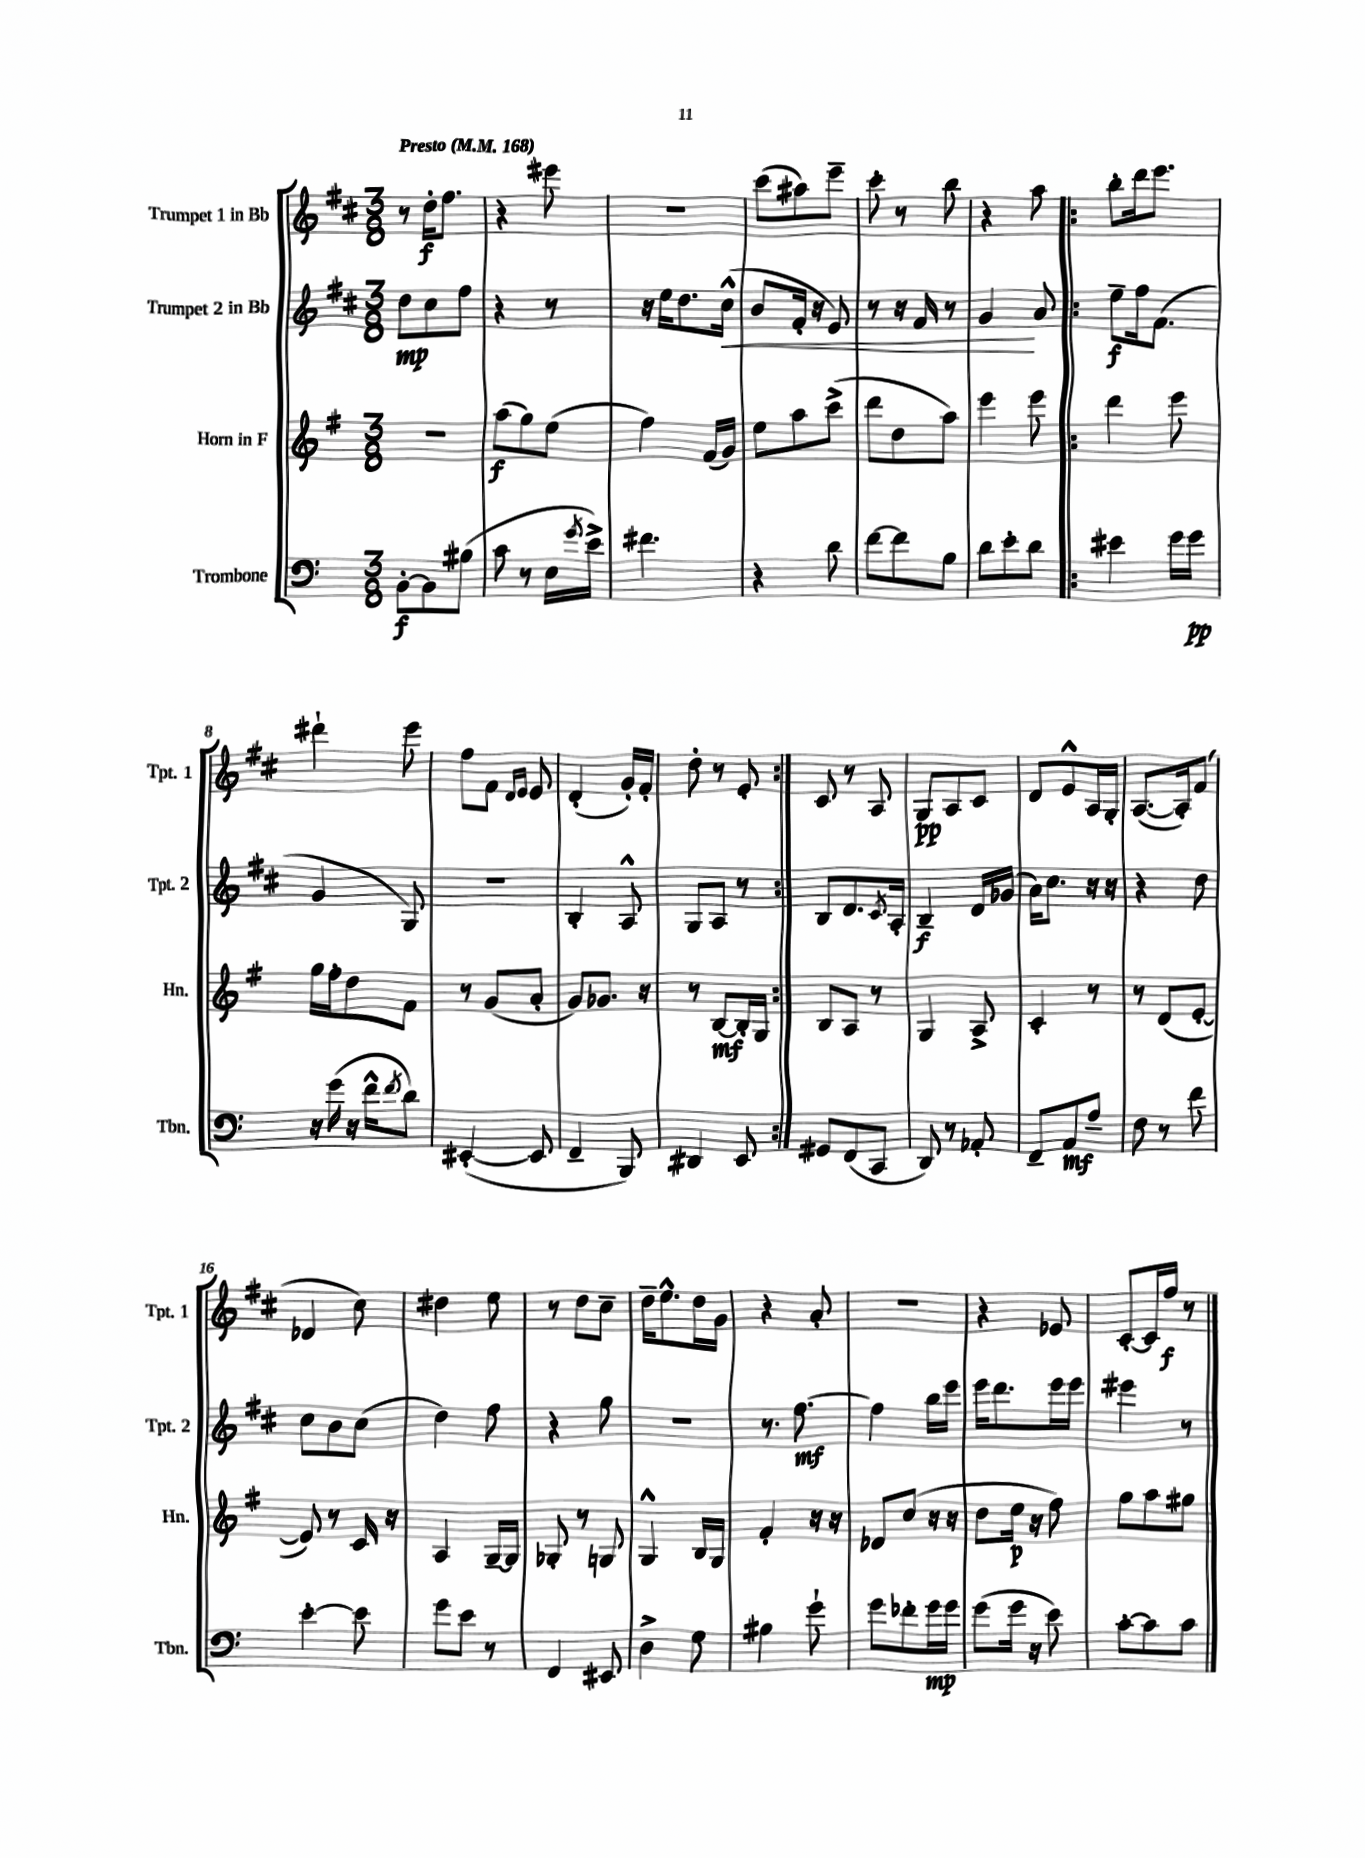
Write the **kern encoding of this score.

**kern	**dynam	**kern	**dynam	**kern	**dynam	**kern	**dynam
*part4	*part4	*part3	*part3	*part2	*part2	*part1	*part1
*staff4	*staff4	*staff3	*staff3	*staff2	*staff2	*staff1	*staff1
*I"Trombone	*	*I"Horn in F	*	*I"Trumpet 2 in Bb	*	*I"Trumpet 1 in Bb	*
*I'Tbn.	*	*I'Hn.	*	*I'Tpt. 2	*	*I'Tpt. 1	*
*clefF4	*	*clefG2	*	*clefG2	*	*clefG2	*
*k[]	*	*k[f#]	*	*k[f#c#]	*	*k[f#c#]	*
*M3/8	*	*M3/8	*	*M3/8	*	*M3/8	*
*MM168	*	*MM168	*	*MM168	*	*MM168	*
=1	=1	=1	=1	=1	=1	=1	=1
!	!	!	!	!	!	!LO:TX:a:B:t=Presto	!
[8BB'\L	f	4.r	.	8dd\L	mp	8r	.
8BB\]	.	.	.	8cc#\	.	16dd'\KL	f
.	.	.	.	.	.	8.ff#\J	.
(8B#X\J	.	.	.	8ff#\J	.	.	.
=2	=2	=2	=2	=2	=2	=2	=2
8c\	.	(8aa\L	f	4r	.	4r	.
8r	.	8gg\)	.	.	.	.	.
16E\LL	.	(8ee\J	.	8r	.	8eee#X\	.
8qg/	.	.	.	.	.	.	.
16e^\JJ)	.	.	.	.	.	.	.
=3	=3	=3	=3	=3	=3	=3	=3
4.f#X\	.	4ff#\)	.	16r	.	4.r	.
.	.	.	.	16ee\KL	.	.	.
.	.	.	.	8.dd\	.	.	.
.	.	(16f#/LL	.	.	.	.	.
!	!	!	!	!	!LO:HP:b	!	!
.	.	16g/JJ)	.	(16cc#^^\Jk	<	.	.
=4	=4	=4	=4	=4	=4	=4	=4
4r	.	8ee\L	.	8b/L	.	(8ccc#\L	.
.	.	8aa\	.	16f#'/Jk	.	8aa#X\)	.
.	.	.	.	16r	.	.	.
8d\	.	(8ccc^\J	.	8e/)	.	8eee~\J	.
=5	=5	=5	=5	=5	=5	=5	=5
[8f\L	.	8ddd\L	.	8r	.	8ccc#'\	.
8f\]	.	8dd\	.	16r	.	8r	.
.	.	.	.	16f#/	.	.	.
8B\J	.	8aa\J)	.	8r	.	8bb\	.
=6	=6	=6	=6	=6	=6	=6	=6
8d\L	.	4eee\	.	4g/	.	4r	.
8e'\	.	.	.	.	.	.	.
8d\J	.	8eee\	.	8a/	[	8aa\	.
=7!|:	=7!|:	=7!|:	=7!|:	=7!|:	=7!|:	=7!|:	=7!|:
4e#X\	.	4ddd\	.	8ee~\L	f	8bb'\L	.
.	.	.	.	16ff#\k	.	16ddd\k	.
.	.	.	.	(8.f#\J	.	8.eee\J	.
16g\LL	.	8eee\	.	.	.	.	.
16g\JJ	pp	.	.	.	.	.	.
!!LO:LB:g=z
=8	=8	=8	=8	=8	=8	=8	=8
16r	.	16gg\LL	.	4g/	.	4ddd#X`\	.
(16g\	.	16ff#'\J	.	.	.	.	.
16r	.	8dd\	.	.	.	.	.
16f^^\KL	.	.	.	.	.	.	.
8qf/	.	.	.	.	.	.	.
8d\J)	.	8f#\J	.	8G/)	.	8eee\	.
=9	=9	=9	=9	=9	=9	=9	=9
([4EE#X'/	.	8r	.	4.r	.	8ff#\L	.
.	.	(8g/L	.	.	.	8f#\J	.
.	.	.	.	.	.	16qqd/LL	.
.	.	.	.	.	.	16qqe/JJ	.
8EE#/]	.	8a'/J	.	.	.	8e/	.
=10	=10	=10	=10	=10	=10	=10	=10
4FF~/	.	8g/L)	.	4B'/	.	(4d'/	.
.	.	8.g-X/J	.	.	.	.	.
8BBB/)	.	.	.	8A^^/	.	16g'/LL)	.
.	.	16r	.	.	.	16f#'/JJ	.
=11	=11	=11	=11	=11	=11	=11	=11
4DD#X/	.	8r	.	8G/L	.	8dd'\	.
.	.	[8B/L	mf	8A/J	.	8r	.
8EE/	.	16B'/L]	.	8r	.	8e'/	.
.	.	16G/JJ	.	.	.	.	.
=12:|!	=12:|!	=12:|!	=12:|!	=12:|!	=12:|!	=12:|!	=12:|!
8GG#X/L	.	8B/L	.	8B/L	.	8c#/	.
(8FF/	.	8A/J	.	8.d/	.	8r	.
8CC/J	.	8r	.	.	.	8A/	.
.	.	.	.	8qc#/	.	.	.
.	.	.	.	16A'/Jk	.	.	.
=13	=13	=13	=13	=13	=13	=13	=13
8DD/)	.	4G/	.	4B~/	f	8G/L	pp
8r	.	.	.	.	.	8A/	.
8AA-X'/	.	8A^/	.	16d/LL	.	8c#/J	.
.	.	.	.	(16g-X/JJ	.	.	.
=14	=14	=14	=14	=14	=14	=14	=14
8FF~/L	.	4c'/	.	16a\KL)	.	8d/L	.
.	.	.	.	8.cc#\J	.	.	.
8AA/	mf	.	.	.	.	8e^^/	.
8A~/J	.	8r	.	16r	.	16A/L	.
.	.	.	.	16r	.	16G'/JJ	.
=15	=15	=15	=15	=15	=15	=15	=15
8F\	.	8r	.	4r	.	([8.A/L	.
8r	.	(8d/L	.	.	.	.	.
.	.	.	.	.	.	16A'/k])	.
8f\	.	[8e'/J	.	8dd\	.	(8f#/J	.
!!LO:LB:g=z
=16	=16	=16	=16	=16	=16	=16	=16
[4e'\	.	8e/])	.	8cc#\L	.	4d-X/	.
.	.	8r	.	8b\	.	.	.
8e\]	.	16c/	.	(8cc#\J	.	8cc#\)	.
.	.	16r	.	.	.	.	.
=17	=17	=17	=17	=17	=17	=17	=17
8g\L	.	4A/	.	4dd\)	.	4dd#X\	.
8e\J	.	.	.	.	.	.	.
8r	.	[16G~/LL	.	8ff#\	.	8ee\	.
.	.	16G/JJ]	.	.	.	.	.
=18	=18	=18	=18	=18	=18	=18	=18
4FF/	.	8G-X'/	.	4r	.	8r	.
.	.	8r	.	.	.	8dd\L	.
8EE#X/	.	8Gn/	.	8gg\	.	8cc#~\J	.
=19	=19	=19	=19	=19	=19	=19	=19
4D^\	.	4G^^/	.	4.r	.	16dd~\KL	.
.	.	.	.	.	.	8.ee^^\	.
8G\	.	16B/LL	.	.	.	16dd\L	.
.	.	16G/JJ	.	.	.	16g\JJ	.
=20	=20	=20	=20	=20	=20	=20	=20
4B#X\	.	4f#'/	.	8.r	.	4r	.
.	.	.	.	[8.ff#\	mf	.	.
8g`\	.	16r	.	.	.	8a'/	.
.	.	16r	.	.	.	.	.
=21	=21	=21	=21	=21	=21	=21	=21
8g\L	.	8d-X/L	.	4ff#\]	.	4.r	.
8f-X'\	.	(8cc/J	.	.	.	.	.
16g\L	mp	16r	.	16bb\LL	.	.	.
16g\JJ	.	16r	.	16eee\JJ	.	.	.
=22	=22	=22	=22	=22	=22	=22	=22
(8g\L	.	8dd\L	.	16eee\KL	.	4r	.
.	.	.	.	8.ddd\	.	.	.
16g\Jk	.	16ee\Jk	p	.	.	.	.
16r	.	16r	.	.	.	.	.
8e\)	.	8ff#\)	.	16eee\L	.	8e-X/	.
.	.	.	.	16eee\JJ	.	.	.
=23	=23	=23	=23	=23	=23	=23	=23
[8c'\L	.	8gg\L	.	4eee#X\	.	[8c#'/L	.
8c\]	.	8aa\	.	.	.	16c#/L]	.
.	.	.	.	.	.	16ff#/JJ	f
8c\J	.	8gg#X\J	.	8r	.	8r	.
==	==	==	==	==	==	==	==
*-	*-	*-	*-	*-	*-	*-	*-
